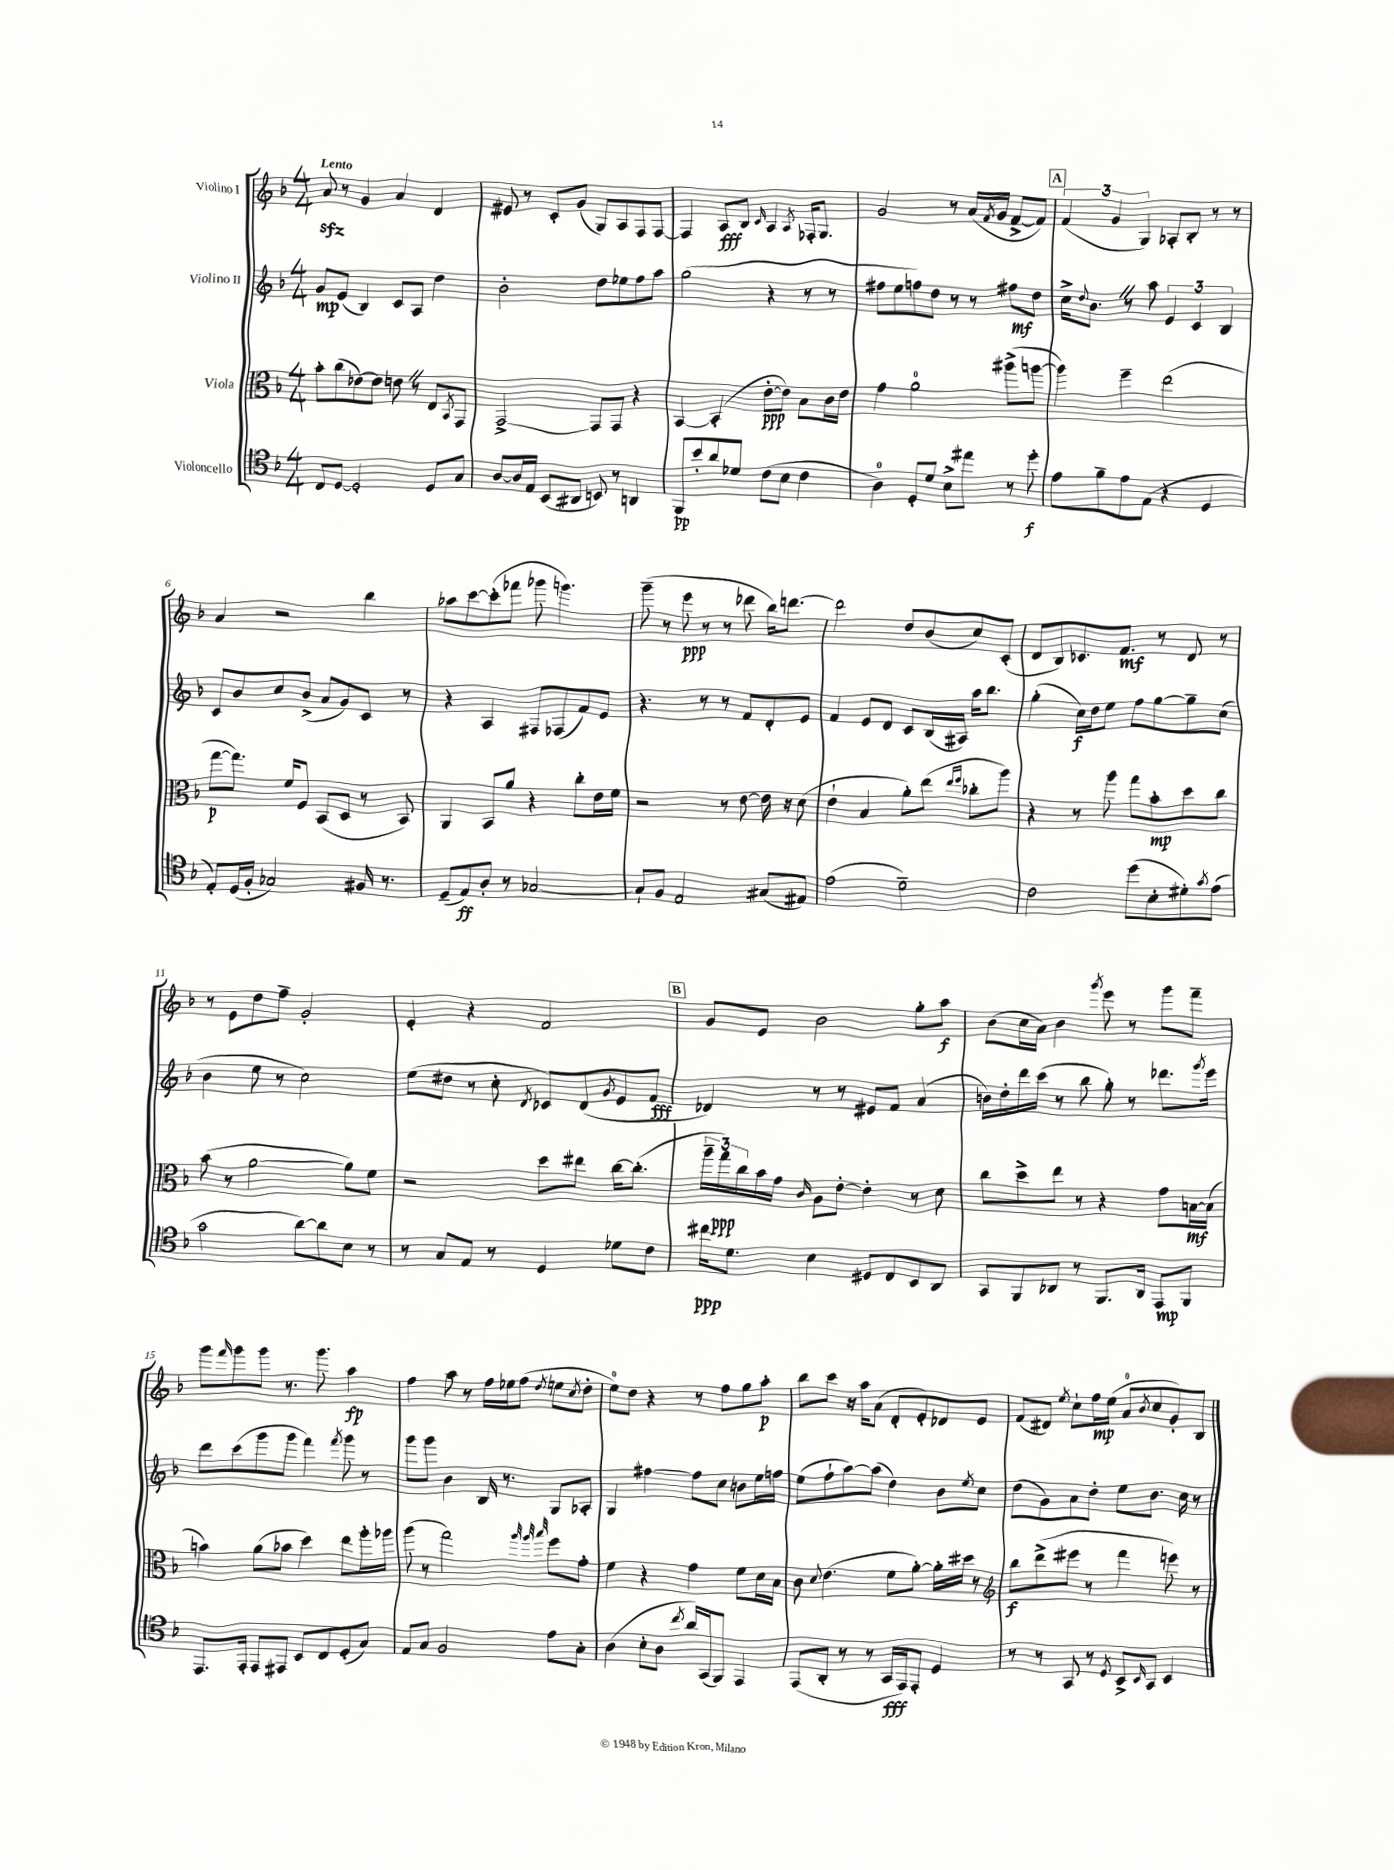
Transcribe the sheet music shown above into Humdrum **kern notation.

**kern	**kern	**kern	**kern
*staff4	*staff3	*staff2	*staff1
*clefC4	*clefC3	*clefG2	*clefG2
*k[b-]	*k[b-]	*k[b-]	*k[b-]
*M4/4	*M4/4	*M4/4	*M4/4
8C	8b-'	8g	8a
[8D	(8cc	(8e	8r
2D']	[8e-)	4B-)	4g
.	8e-]	.	.
.	8e	8c	4a
.	8r	8A	.
8D	8E	4dd	4d
.	8qBB-	.	.
8G	8GG	.	.
=	=	=	=
[8A	[2GG^	2b-'	8e#
16A]	.	.	8r
16E	.	.	.
(8BB-	.	.	8c'
8AA#	.	.	(8g
8BB)	8GG]	8dd	8G)
8r	8GG	8ee-	8A
4AA	4r	8ff	8F
.	.	8aa	[8F
=	=	=	=
8FF	[4BB-	(2gg	4F]
8b-'	.	.	.
8a	(4BB-']	.	8A
8d-	.	.	8B-
.	.	.	16qqc
(8c	[8e'	4r	4A
8B-	8e])	.	.
.	.	.	8qA
4c	8B-	8r	16F-'
.	.	.	8.G
.	16c	8r	.
.	16e	.	.
=	=	=	=
4A)	4g	8ff#	2g
.	.	8ee	.
8D'	2a	8ff)	.
8d	.	8dd	.
8B-^	.	8r	8r
8ee#	.	8r	(16a
.	.	.	8qf
.	.	.	16g
8r	(8aa#^	8ff#	[8f^
8dd'	[8aa	8dd	8f])
=	=	=	=
8e	4aa])	16cc^	(6f
.	.	8qqdd	.
.	.	8.b-	.
8f~	.	.	.
.	.	.	6g
8e	4ff~	8r	.
.	.	.	6G)
(8E	.	8aa	.
4r	(2ee	6e	8A-'
.	.	.	8B-'
.	.	6c	.
4D	.	.	8r
.	.	6B-	.
.	.	.	8r
=	=	=	=
8E')	[8gg	8c	4a
(16D	8.gg])	8b-	.
16F'	.	.	.
2G-)	.	8cc	2r
.	16f	.	.
.	8F	(8b-^	.
.	(8BB-	8a	.
.	8D	8g)	.
16F#	8r	8c	4bb-
8.r	.	.	.
.	8BB-)	8r	.
=	=	=	=
(8D~	4AA	4r	8aa-
8E)	.	.	[8ccc
8A'	8BB-	4A	(8ccc']
8r	8a	.	8fff-
[2G-	4r	8F#	8ggg-
.	.	(8F-	4.ggg)
.	8cc'	8f)	.
.	16e	8e	.
.	16f	.	.
=	=	=	=
8G-`]	2r	4.r	(8ggg~
8F	.	.	8r
2E	.	.	8eee
.	.	8r	8r
.	8r	8r	8r
.	[8e	8f	8ddd-
(8G#	16e]	8d'	16bb-)
.	16r	.	[8.ddd
8E#)	(8d	8e	.
=	=	=	=
(2e	4e`	4f	2ddd]
.	4B-	8e	.
.	.	8d	.
2d~)	8a')	8c	8dd
.	(8ee	(16B-	(8b-
.	.	16A#)	.
.	16qqee	.	.
.	16qqff	.	.
.	8cc-'	16aa	8cc)
.	.	8.bb-	.
.	8aa)	.	(8c'
=	=	=	=
2c	4r	(4gg'	8d
.	.	.	8B-)
.	8r	16cc)	8.c-
.	.	16dd	.
.	8aa	8ee	.
.	.	.	8.f
(8dd	8gg	8ff	.
8B-'	8b-'	[8gg	8r
8d#')	8dd	8gg~]	8d
8qg	.	.	.
(8e	8cc	(8cc	8r
=	=	=	=
2g	(8b-	4b-	8r
.	8r	.	8e
.	[2a	8ee	8dd
.	.	8r	8ff~
[8a)	.	2cc)	2g'
8a]	.	.	.
8B-	8a])	.	.
8r	8f	.	.
=	=	=	=
8r	2r	(8ee	4e'
8G	.	8dd#	.
8E	.	8r	4r
8r	.	8cc'	.
.	.	8qd	.
4D	8dd	8c-)	2f
.	8ee#	(8d	.
.	.	8qg	.
8d-	[16cc	8e	.
.	(8.cc']	.	.
8c	.	8f	.
=	=	=	=
16cc#	24aa~	4d-)	8g
.	24gg)	.	.
8.d	.	.	.
.	24cc	.	.
.	16b-	.	8e
.	16g	.	.
.	16qqc	.	.
4B-	8A	8r	2b-
.	[8e'	8r	.
8D#	4e']	8e#	.
8C	.	8f	.
8BB-	8r	(4a	8gg'
8AA	8d	.	8aa
=	=	=	=
8GG	8cc	16b)	(8b-
.	.	16dd'	.
8FF	8dd^	16ddd	16cc
.	.	(16ccc	16a)
8AA-	8ee	8r	4b-
8r	8r	8bb-	.
.	.	.	8qggg
8.FF	4r	8gg')	8eee
.	.	8r	8r
16AA-	.	.	.
8EE	8g	8.ddd-	8ggg
8FF	[16B	.	8fff~
.	.	8qggg	.
.	(16B]	16eee	.
=	=	=	=
8.EE	4b)	8ddd	8ggg
.	.	.	16qqfff
.	.	(8ccc	8ggg
16EE'	.	.	.
8EE	(8a	8ggg	8ggg
8EE#	8b-	8ggg	8.r
8BB-	4dd)	4fff)	.
.	.	.	8.ggg
8C	.	.	.
.	.	8qfff	.
(8D'	8ee	8ggg	4aa
8G)	16aa'	8r	.
.	16aa-	.	.
=	=	=	=
8E	(8aa	8ggg	4ff
8G	8r	8ggg	.
2F	2gg)	4b-	8aa
.	.	.	8r
.	.	16B-	16ff
.	.	8.r	16ee-
.	.	.	(8ff
.	32qqaa	.	.
.	32qqaa	.	.
.	32qqbb-	.	8qdd
8e	8ff	8G	8ee
.	.	.	8qcc
8G'	8g'	8A-'	8dd'
=	=	=	=
(4A	4f	4G	8ee)
.	.	.	8dd
8B-'	4r	[4ff#	4r
8A	.	.	.
8qcc	.	.	.
16a)	4g	8ff#]	8r
(16GG	.	.	.
8FF)	.	8cc	8ff
4EE	8f	8b	8gg
.	16d	16ee	8aa'
.	16B-	16ff	.
=	=	=	=
(8EE	8c	(8ee	8bb-
.	8qqd	.	.
8AA'	(4.e	8ff`	8ccc
8r	.	[8aa)	16r
.	.	.	16aa
8r	.	(8aa]	(8a
16GG	8f	4dd)	8d'
16EE)	.	.	.
8EE'	[8a')	.	8e')
4D	16a']	8b-	8d-
.	16dd#	.	.
.	.	8qee	.
.	8r	8cc	8e
=	=	=	=
*	*clefG2	*	*
8r	8bb-	(8dd	(8f
8r	(8ddd^	8g)	8d#)
.	.	.	8qee
8GG	8eee#	8a	8cc`
8r	8r	8dd'	16ff
.	.	.	(16ee
8qD	.	.	.
8BB-^	4fff	8ee	8a
16qqBB-	.	.	8qb-
8GG	.	8.b-	8cc
4BB-	8eee)	.	8g')
.	.	16cc	.
.	8r	8r	8B-
==	==	==	==
*-	*-	*-	*-
